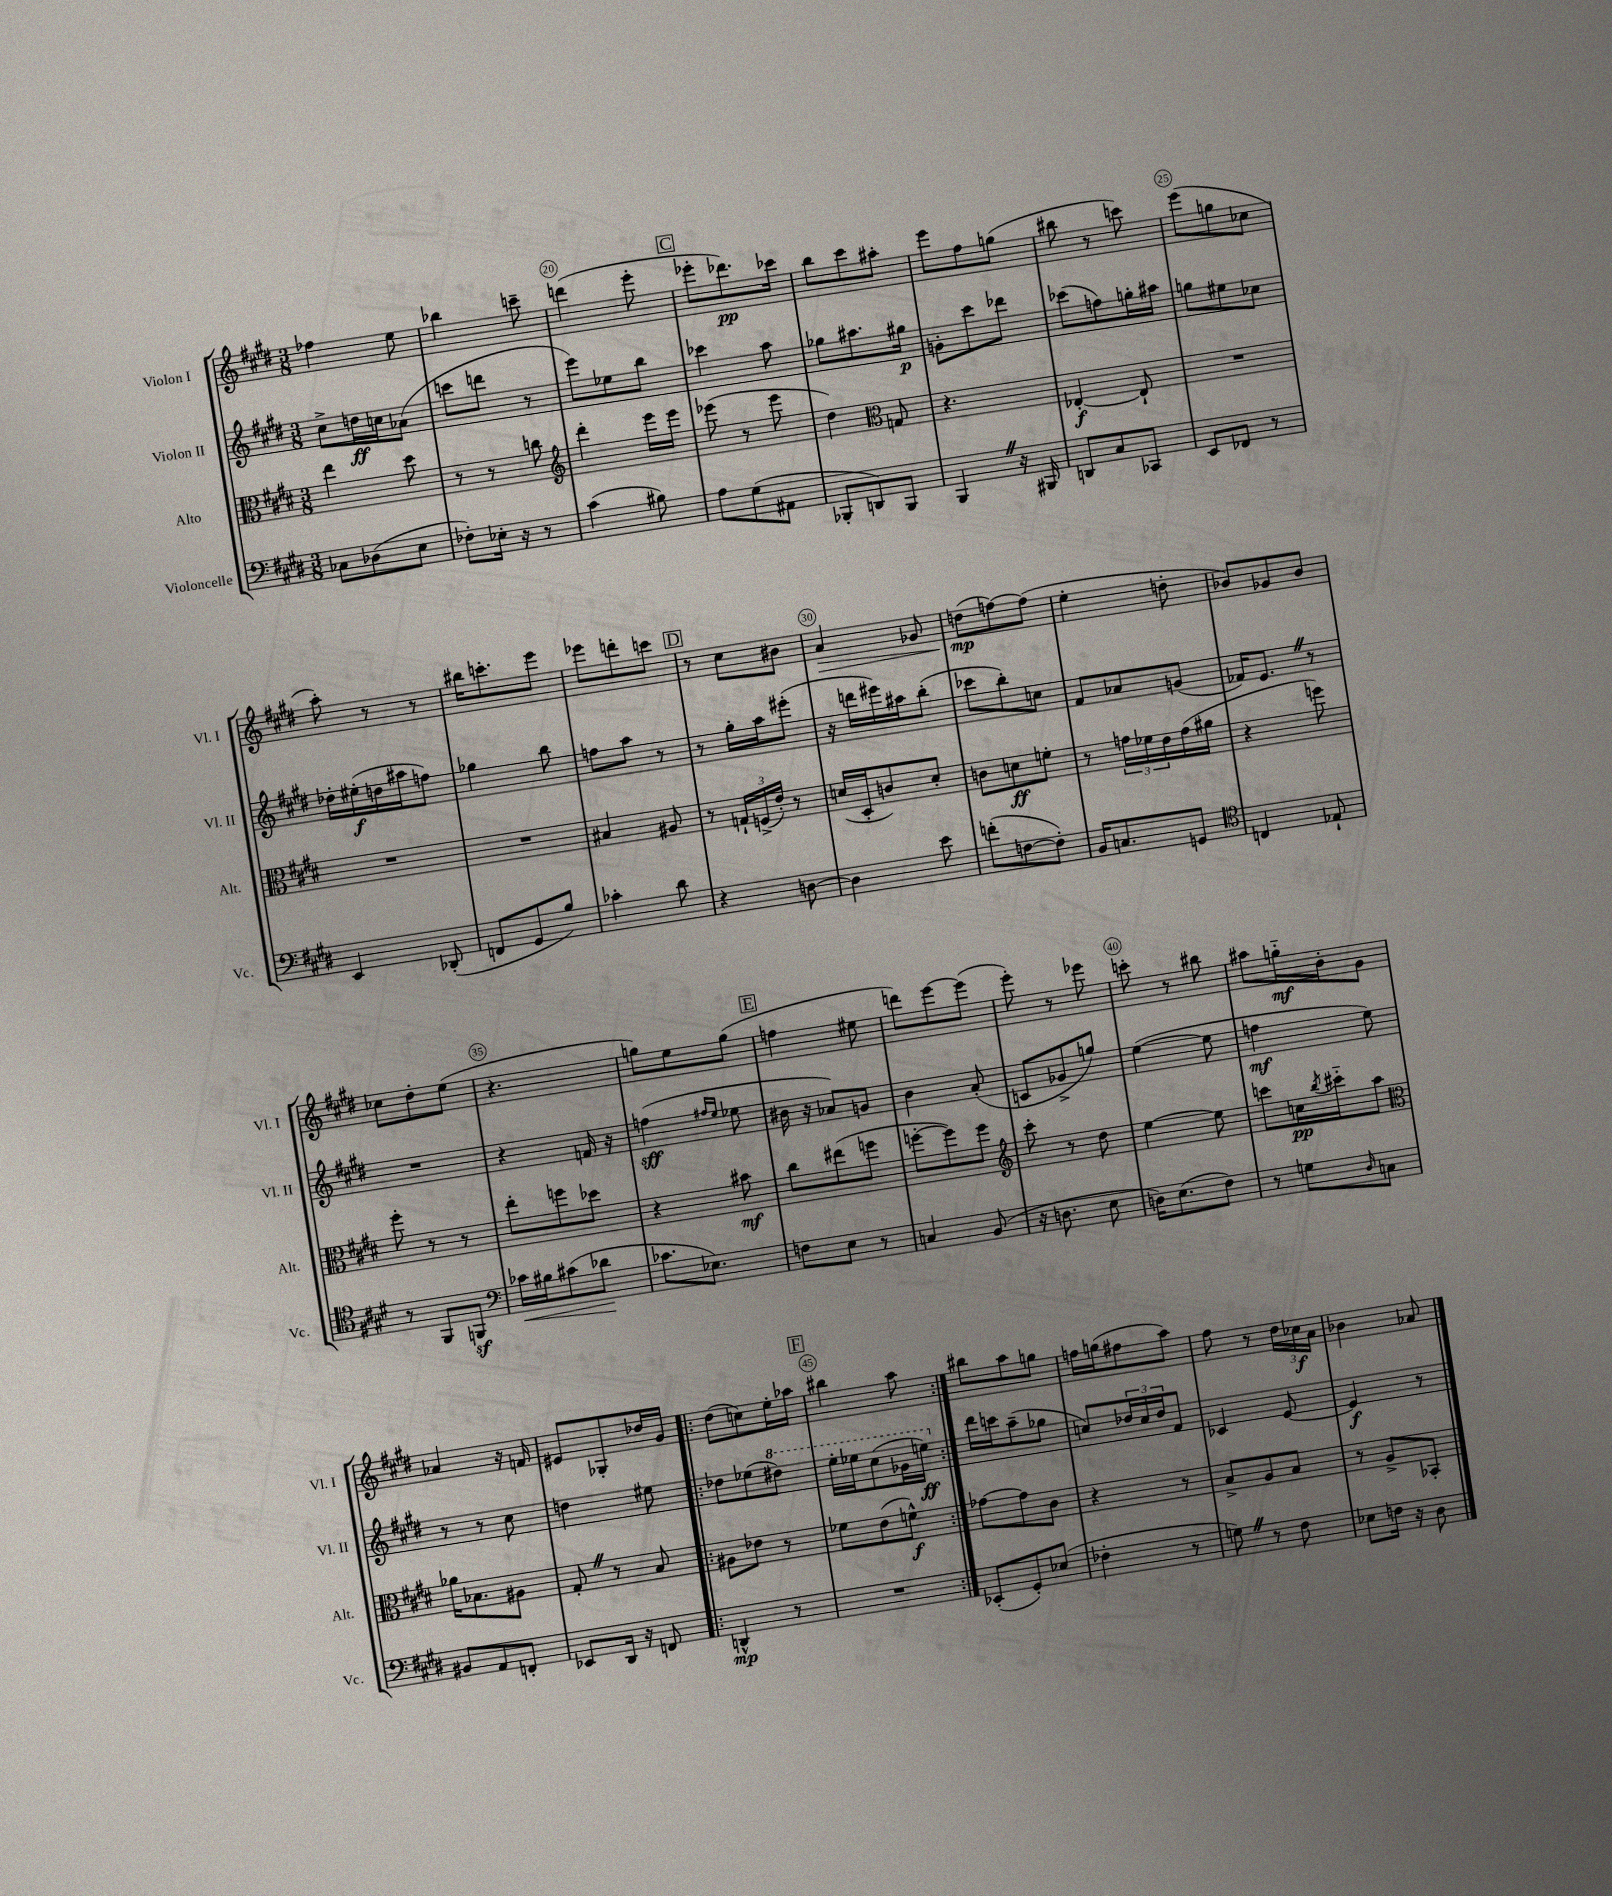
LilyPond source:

<<
\new StaffGroup <<
\new Staff = "s0" \with { instrumentName = "Violon I" shortInstrumentName = "Vl. I" } {
    \clef treble \key e \major \numericTimeSignature \time 3/8
    fes''4 e''8 |
    bes''4 c'''8-- |
    d'''4( e'''8-. |
    \mark \markup { \box "C" } ees'''8-. des'''8.\pp) ces'''16 |
    b''8 cis'''8 ais''8-. |
    e'''8 fis''8 g''8( |
    bis''8 r8 c'''8) |
    e'''8( g''8 ces''8 |
    a''8-.) r8 r8 |
    bis''16 c'''8.-. e'''8 |
    ees'''8 d'''8-. c'''8 |
    \mark \markup { \box "D" } r8 cis''8 bis'8 |
    a'4\> ges'8 |
    d''8\mp\!( f''8~) f''8( |
    e''4-. d''8-. |
    bes'8) ges'8 bes'8 |
    ces''8 dis''8-. e''8( |
    r4. |
    g''8) e''8 g''8( |
    \mark \markup { \box "E" } f''4 eis''8 |
    d'''8) e'''8~ e'''8( |
    e'''8-.) r8 ees'''8 |
    c'''8-. r8 bis''8 |
    ais''8 g''16-_\mf b'16-. gis'8 |
    aes'4 r16 f'16 |
    eis'8 ges8-. des''16 gis'16 |
    \repeat volta 2 { dis''8( c''8) e''16-. aes''16 |
    \mark \markup { \box "F" } bis''4 a''8 | }
    bis''8 a''8 g''8 |
    f''16 g''16( fis''8 a''8) |
    fis''8 r8 \tuplet 3/2 { dis''16 ces''16\f a'16 } |
    bes'4 aes'8 \bar "|." |
}
\new Staff = "s1" \with { instrumentName = "Violon II" shortInstrumentName = "Vl. II" } {
    \clef treble \key e \major \numericTimeSignature \time 3/8
    cis''8-> d''16\ff c''16 aes'8( |
    c'''8 d'''8 r8 |
    e'''8) ees''8 b''8 |
    \mark \markup { \box "C" } ces'''4 a''8 |
    ges''8 ais''8. gis''16\p |
    g'8-. cis'''8 des'''8 |
    ces'''8( f''8) g''16-. ais''16 |
    g''8 eis''8 ces''8 |
    des''16-. eis''16-.\f( d''16 ais''16 f''8) |
    ges''4 b''8 |
    f''8 a''8 r8 |
    \mark \markup { \box "D" } r8 gis''16-. a''16 eis'''8-.( |
    r16 d'''16 eis'''16) ais''16 b''8-.( |
    ces'''8 b''8-.) c''8 |
    fis'8 aes'8 g'8( |
    fes'16) e'8. \once \override BreathingSign.text = \markup { \musicglyph "scripts.caesura.straight" } \breathe r8 |
    R4. |
    r4 f'16 r16 |
    f''4\sff( \grace { fis''16 e''16 } ees''8 |
    \mark \markup { \box "E" } bis'16 r16 aes'8) g'8 |
    b'4 a'8-.( |
    c'8 ges'8-> g''8) |
    e''4~( e''8 |
    f''4\mf e''8) |
    r8 r8 cis''8 |
    d''4 eis''8 |
    \repeat volta 2 { des''8 ees''8( \ottava #1 dis'''!8) |
    \mark \markup { \box "F" } e'''16-. ees'''16 cis'''8( ges''16 e'''16\ff) \ottava #0 | }
    dis'''16 c'''16 a''8--( ges''8 |
    c''8) \tuplet 3/2 { des''16 c''16 des''16 } fis'8 |
    ces'4 e'8~ |
    e'4\f r8 \bar "|." |
}
\new Staff = "s2" \with { instrumentName = "Alto" shortInstrumentName = "Alt." } {
    \clef alto \key e \major \numericTimeSignature \time 3/8
    e''4 dis''8 |
    r8 r8 c''8 |
    \clef treble dis'''4-. e'''16 e'''16 |
    \mark \markup { \box "C" } ees'''8( r8 ees'''8 |
    dis''4) \clef alto g8 |
    r4. |
    ees4~-.\f ees8-! |
    R4. |
    R4. |
    R4. |
    bis4 ais8 |
    \mark \markup { \box "D" } r8 \tuplet 3/2 { g16-! f16->( e'16-.) } r8 |
    d'16( dis16-. c'8) d'8-. |
    c'8 d'8\ff f'8-. |
    r8 \tuplet 3/2 { g'16 fes'16 e'16 } g'16( ais'16 |
    r4 f''8) |
    fis''8-. r8 r8 |
    e''8-. f''8 des''8 |
    r4 bis'8\mf |
    \mark \markup { \box "E" } cis''8 eis''8( f''8 |
    f''8~-. f''8) f''8 |
    \clef treble cis'''8-. r8 dis''8 |
    e''4~ e''8 |
    c'''8 c''16\pp \acciaccatura { b''8 } cis'''16-_ a''8 |
    \clef alto aes'16 bes8. ais8 |
    gis8-. \once \override BreathingSign.text = \markup { \musicglyph "scripts.caesura.straight" } \breathe r8 b8 |
    \repeat volta 2 { ais8 ees'8 r8 |
    \mark \markup { \box "F" } fes'8 e'8( f'8-^\f) | }
    ges'8~ ges'8 cis'8 |
    r4 r8 |
    b8-> a8 b8 |
    r8 a8-> bes,8-. \bar "|." |
}
\new Staff = "s3" \with { instrumentName = "Violoncelle" shortInstrumentName = "Vc." } {
    \clef bass \key e \major \numericTimeSignature \time 3/8
    ces8 des8( e8 |
    fes8-.) ees16-. r16 r8 |
    cis'4( bis8) |
    \mark \markup { \box "C" } a8 gis8( ais,8 |
    bes,,8-. d,8) bes,,8 |
    b,,4 \once \override BreathingSign.text = \markup { \musicglyph "scripts.caesura.straight" } \breathe r16 bis,,16 |
    d,8 cis8 ces,8 |
    e,8 fes,8 r8 |
    e,4 des,8-.( |
    f,8 gis,8 b8) |
    ces'4-. dis'8 |
    \mark \markup { \box "D" } r4 d8~ |
    d4 e'8 |
    f'8-.( f8~ f8-.) |
    b,16 c8. g,8 |
    \clef tenor c4 ees8-! |
    r8 fis,8 f,8\sf |
    \clef bass ces'16\< bis16 cis'8( des'8\! |
    ces'8. ees8.) |
    \mark \markup { \box "E" } f8 e8 r8 |
    c4 b,8( |
    r16 d8. e8 |
    d16) e8.( fis8) |
    r8 g8 \grace { dis16 } c8 |
    bis,8 a,8 f,8-. |
    ees,8 dis,16 r16 f,8 |
    \repeat volta 2 { d,4-^\mp r8 |
    \mark \markup { \box "F" } R4. | }
    ees,8-.( gis,8-.) ees8( |
    fes4-. r8 |
    g8) \once \override BreathingSign.text = \markup { \musicglyph "scripts.caesura.straight" } \breathe r8 fis8 |
    ees8 f16 r16 dis8 \bar "|." |
}
>>
>>
\layout { \context { \Score currentBarNumber = #18 \override BarNumber.break-visibility = ##(#f #t #t) barNumberVisibility = #(every-nth-bar-number-visible 5) \override BarNumber.stencil = #(make-stencil-circler 0.1 0.3 ly:text-interface::print) } }
